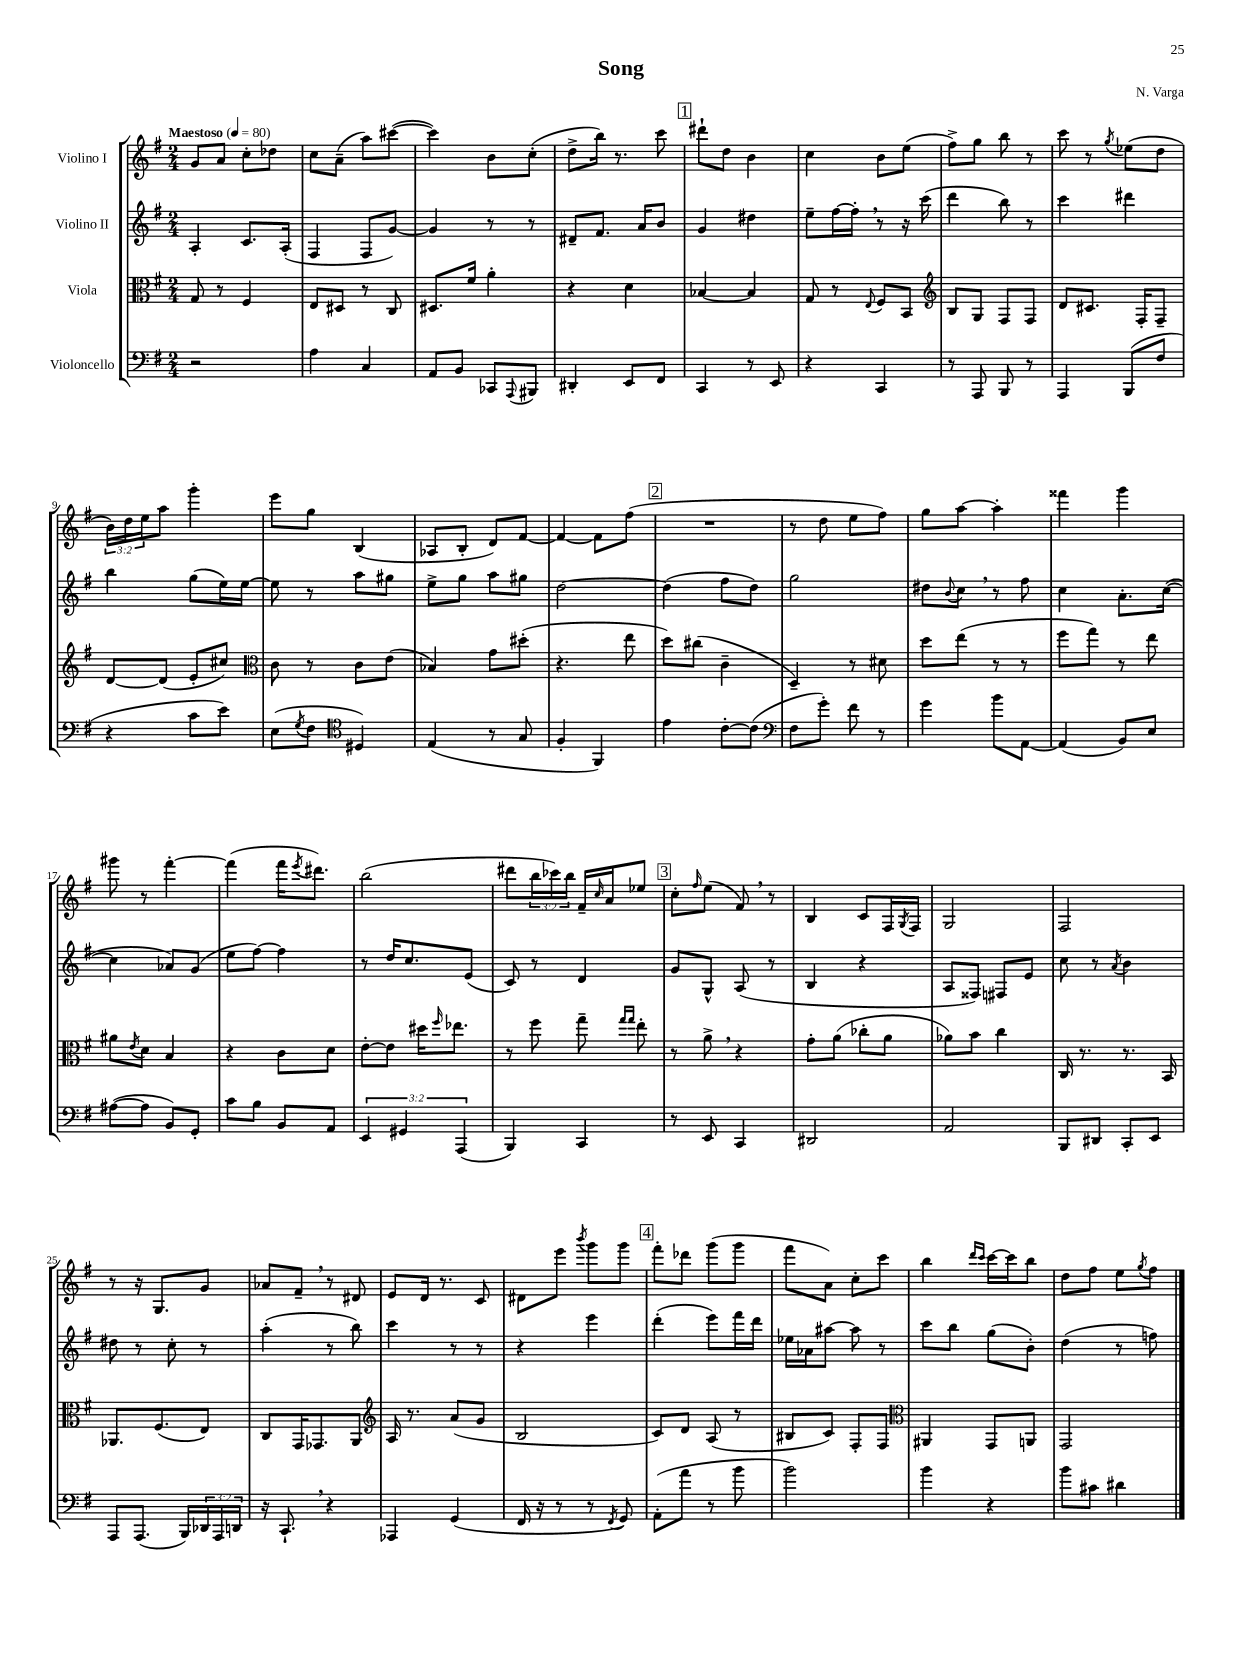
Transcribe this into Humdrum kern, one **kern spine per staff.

**kern	**kern	**kern	**kern
*part4	*part3	*part2	*part1
*staff4	*staff3	*staff2	*staff1
*I"Violoncello	*I"Viola	*I"Violino II	*I"Violino I
*clefF4	*clefC3	*clefG2	*clefG2
*k[f#]	*k[f#]	*k[f#]	*k[f#]
*M2/4	*M2/4	*M2/4	*M2/4
*MM80	*MM80	*MM80	*MM80
=1	=1	=1	=1
!	!	!	!LO:TX:a:B:t=Maestoso
2r	8G/	4A'/	8g/L
.	8r	.	8a/J
.	4F#/	8.c/L	8cc'\L
.	.	.	8dd-X\J
.	.	(16A'/Jk	.
=2	=2	=2	=2
4A\	8E/L	4F#/	8cc\L
.	8D#X/J	.	(8a~\J
4C/	8r	8F#/L	8aa\L)
.	8C/	[8g/J)	([8ccc#X\J
=3	=3	=3	=3
8AA/L	8.D#X/L	4g/]	4ccc#\])
8BB/J	.	.	.
.	16f#/Jk	.	.
8CC-X/L	4a'\	8r	8b\L
8qqAAA/	.	.	.
8BBB#X/J	.	8r	(8cc'\J
=4	=4	=4	=4
4DD#X'/	4r	8d#X~/L	8dd^\L
.	.	8.f#/J	16bb\Jk)
.	.	.	8.r
8EE/L	4d\	.	.
.	.	16a/KL	.
8FF#/J	.	8b/J	8ccc\
!!LO:REH:place=s1:t=1
=5	=5	=5	=5
4CC/	[4B-X/	4g/	8ddd#X`\L
.	.	.	8dd\J
8r	4B-/]	4dd#X\	4b\
8EE/	.	.	.
=6	=6	=6	=6
4r	8G/	8ee~\L	4cc\
.	8r	[16ff#\L	.
.	.	16ff#',\JJ]	.
.	8qqE/	.	.
4CC/	8F#/L	8r	8b\L
.	8BB/J	16r	(8ee\J
.	.	(16ccc\	.
=7	=7	=7	=7
*	*clefG2	*	*
8r	8B/L	4ddd\	8ff#^\L)
8AAA/	8G/J	.	8gg\J
8BBB/	8F#/L	8bb\)	8bb\
8r	8F#/J	8r	8r
=8	=8	=8	=8
4AAA/	8d/L	4ccc\	8ccc\
.	8.c#X/J	.	8r
.	.	.	8qgg/
(8BBB/L	.	4ddd#X\	(8ee-X\L
.	16F#'/KL	.	.
8F#/J	8F#~/J	.	8dd\J
!!LO:LB:g=z
=9	=9	=9	=9
4r	[8d/L	4bb\	24b\LL)
.	.	.	24dd\
.	.	.	24ee\J
.	(8d/J]	.	8aa\J
8c\L	8e'/L	(8gg\L	4ggg'\
8e\J)	8cc#X/J)	16ee\L)	.
.	.	[16ee\JJ	.
=10	=10	=10	=10
*	*clefC3	*	*
(8E\L	8c\	8ee\]	8eee\L
8qG/	.	.	.
8F#\J	8r	8r	8gg\J
*clefC4	*	*	*
4D#X/)	8c\L	8aa\L	(4B/
.	(8e\J	8gg#X\J	.
=11	=11	=11	=11
(4E/	4B-X/)	8ee^\L	8A-X/L
.	.	8gg\J	8B'/J
8r	8g\L	8aa\L	8d/L)
8G/	(8dd#X'\J	8gg#X\J	[8f#/J
=12	=12	=12	=12
4F#'/	4.r	[2dd\	4f#/_
4FF#/)	.	.	8f#\L]
.	8ee\	.	(8ff#\J
!!LO:REH:place=s1:t=2
=13	=13	=13	=13
4e\	8dd\L)	(4dd\]	2r
.	(8cc#X\J	.	.
[8c'\L	4c~\	8ff#\L	.
(8c\J]	.	8dd\J)	.
=14	=14	=14	=14
*clefF4	*	*	*
8F#\L	4D~/)	2gg\	8r
8g'\J)	.	.	8dd\
8f#\	8r	.	8ee\L
8r	8d#X\	.	8ff#\J)
=15	=15	=15	=15
4g\	8dd\L	8dd#X\L	8gg\L
.	.	8qqb/	.
.	(8ee\J	8cc,\J	[8aa\J
8b\L	8r	8r	4aa'\]
[8AA\J	8r	8ff#\	.
=16	=16	=16	=16
(4AA/]	8ff#\L	4cc\	4fff##X\
.	8gg\J)	.	.
8BB/L)	8r	8.a'\L	4ggg\
8E/J	8ee\	.	.
.	.	([16cc\Jk	.
!!LO:LB:g=z
=17	=17	=17	=17
([8A#X\L	8a#X\L	4cc\]	8ggg#X\
.	8qe/	.	.
8A#\J]	8d\J	.	8r
8BB/L)	4B/	8a-X/L)	[4fff#'\
8GG'/J	.	(8g/J	.
=18	=18	=18	=18
8c\L	4r	8ee\L	(4fff#\]
8B\J	.	[8ff#\J)	.
8BB/L	8c\L	4ff#\]	16fff#\KL
.	.	.	8qeee/
.	.	.	8.ddd#X\J)
8AA/J	8d\J	.	.
=19	=19	=19	=19
6EE/	[8e'\L	8r	(2bb\
.	8e\J]	16dd/KL	.
6GG#X/	.	.	.
.	.	8.cc/	.
.	16dd#X\KL	.	.
.	16qqff#/	.	.
.	8.ee-X\J	.	.
(6AAA/	.	.	.
.	.	(8e/J	.
=20	=20	=20	=20
4BBB/)	8r	8c/)	8ddd#X\L
.	8ff#\	8r	24bb\L
.	.	.	24ccc-X\)
.	.	.	24bb\JJ
4CC/	8gg~\	4d/	16f#~/LL
.	.	.	16qqcc/
.	.	.	16a/J
.	16qqgg/LL	.	.
.	16qqgg/JJ	.	.
.	8ee'\	.	8ee-X/J
!!LO:REH:place=s1:t=3
=21	=21	=21	=21
8r	8r	8g/L	8cc'\L
.	.	.	16qqff#/
8EE/	8a^,\	8G^^/J	(8ee\J
4CC/	4r	(8A/	8f#,/)
.	.	8r	8r
=22	=22	=22	=22
2DD#X/	8g'\L	4B/	4B/
.	(8a\J	.	.
.	8cc-X'\L	4r	8c/L
.	8a\J	.	16F#/L
.	.	.	8qG/
.	.	.	16F#/JJ
=23	=23	=23	=23
2AA/	8a-X\L)	8A/L	2G/
.	8b\J	8F##X/J)	.
.	4cc\	8F#X/L	.
.	.	8e/J	.
=24	=24	=24	=24
8BBB/L	16C/	8cc\	2F#/
.	8.r	.	.
8DD#X/J	.	8r	.
.	.	8qa/	.
8CC'/L	8.r	4b\	.
8EE/J	.	.	.
.	16BB/	.	.
!!LO:LB:g=z
=25	=25	=25	=25
8AAA/L	8.AA-X/L	8dd#X\	8r
(8.AAA/J	.	8r	16r
.	(8.F#/	.	8.G/L
.	.	8cc'\	.
16BBB/LL)	.	.	.
24DD-X/	8E/J)	8r	8g/J
24AAA/	.	.	.
24DDn/JJ	.	.	.
=26	=26	=26	=26
16r	8C/L	(4aa'\	8a-X/L
8.CC`,/	.	.	.
.	16GG/K	.	8f#~,/J
.	8.GG-X/	.	.
4r	.	8r	8r
.	8AA/J	8bb\)	8d#X/
=27	=27	=27	=27
*	*clefG2	*	*
4AAA-X/	16A/	4ccc\	8e/L
.	8.r	.	.
.	.	.	16d/Jk
.	.	.	8.r
(4GG/	(8a/L	8r	.
.	8g/J	8r	8c/
=28	=28	=28	=28
16FF#/	2B/	4r	8d#X\L
16r	.	.	.
8r	.	.	8eee\J
.	.	.	8qbbb/
8r	.	4eee\	8ggg\L
8qFF#/	.	.	.
8GG/)	.	.	8ggg\J
!!LO:REH:place=s1:t=4
=29	=29	=29	=29
(8AA'\L	8c/L)	(4ddd'\	8fff#'\L
8a\J	8d/J	.	8ddd-X\J
8r	(8A/	8eee\L)	(8ggg\L
8b\	8r	16fff#\L	8ggg\J
.	.	16ddd\JJ	.
=30	=30	=30	=30
2b\)	8B#X/L	16ee-X\LL	8fff#\L
.	.	16a-X\J	.
.	8c/J)	[8aa#X\J	8a\J)
.	8F#'/L	8aa#\]	8cc'\L
.	8F#/J	8r	8ccc\J
=31	=31	=31	=31
*	*clefC3	*	*
4b\	4AA#X/	8ccc\L	4bb\
.	.	8bb\J	.
.	.	.	16qqddd/LL
.	.	.	16qqccc/JJ
4r	8GG/L	(8gg\L	[16ccc\LL
.	.	.	16ccc\J]
.	8AAn/J	8b'\J)	8bb\J
=32	=32	=32	=32
8b\L	2GG/	(4dd\	8dd\L
8c#X\J	.	.	8ff#\J
4d#X\	.	8r	8ee\L
.	.	.	8qgg/
.	.	8ffn\)	8ff#\J
==	==	==	==
*-	*-	*-	*-
